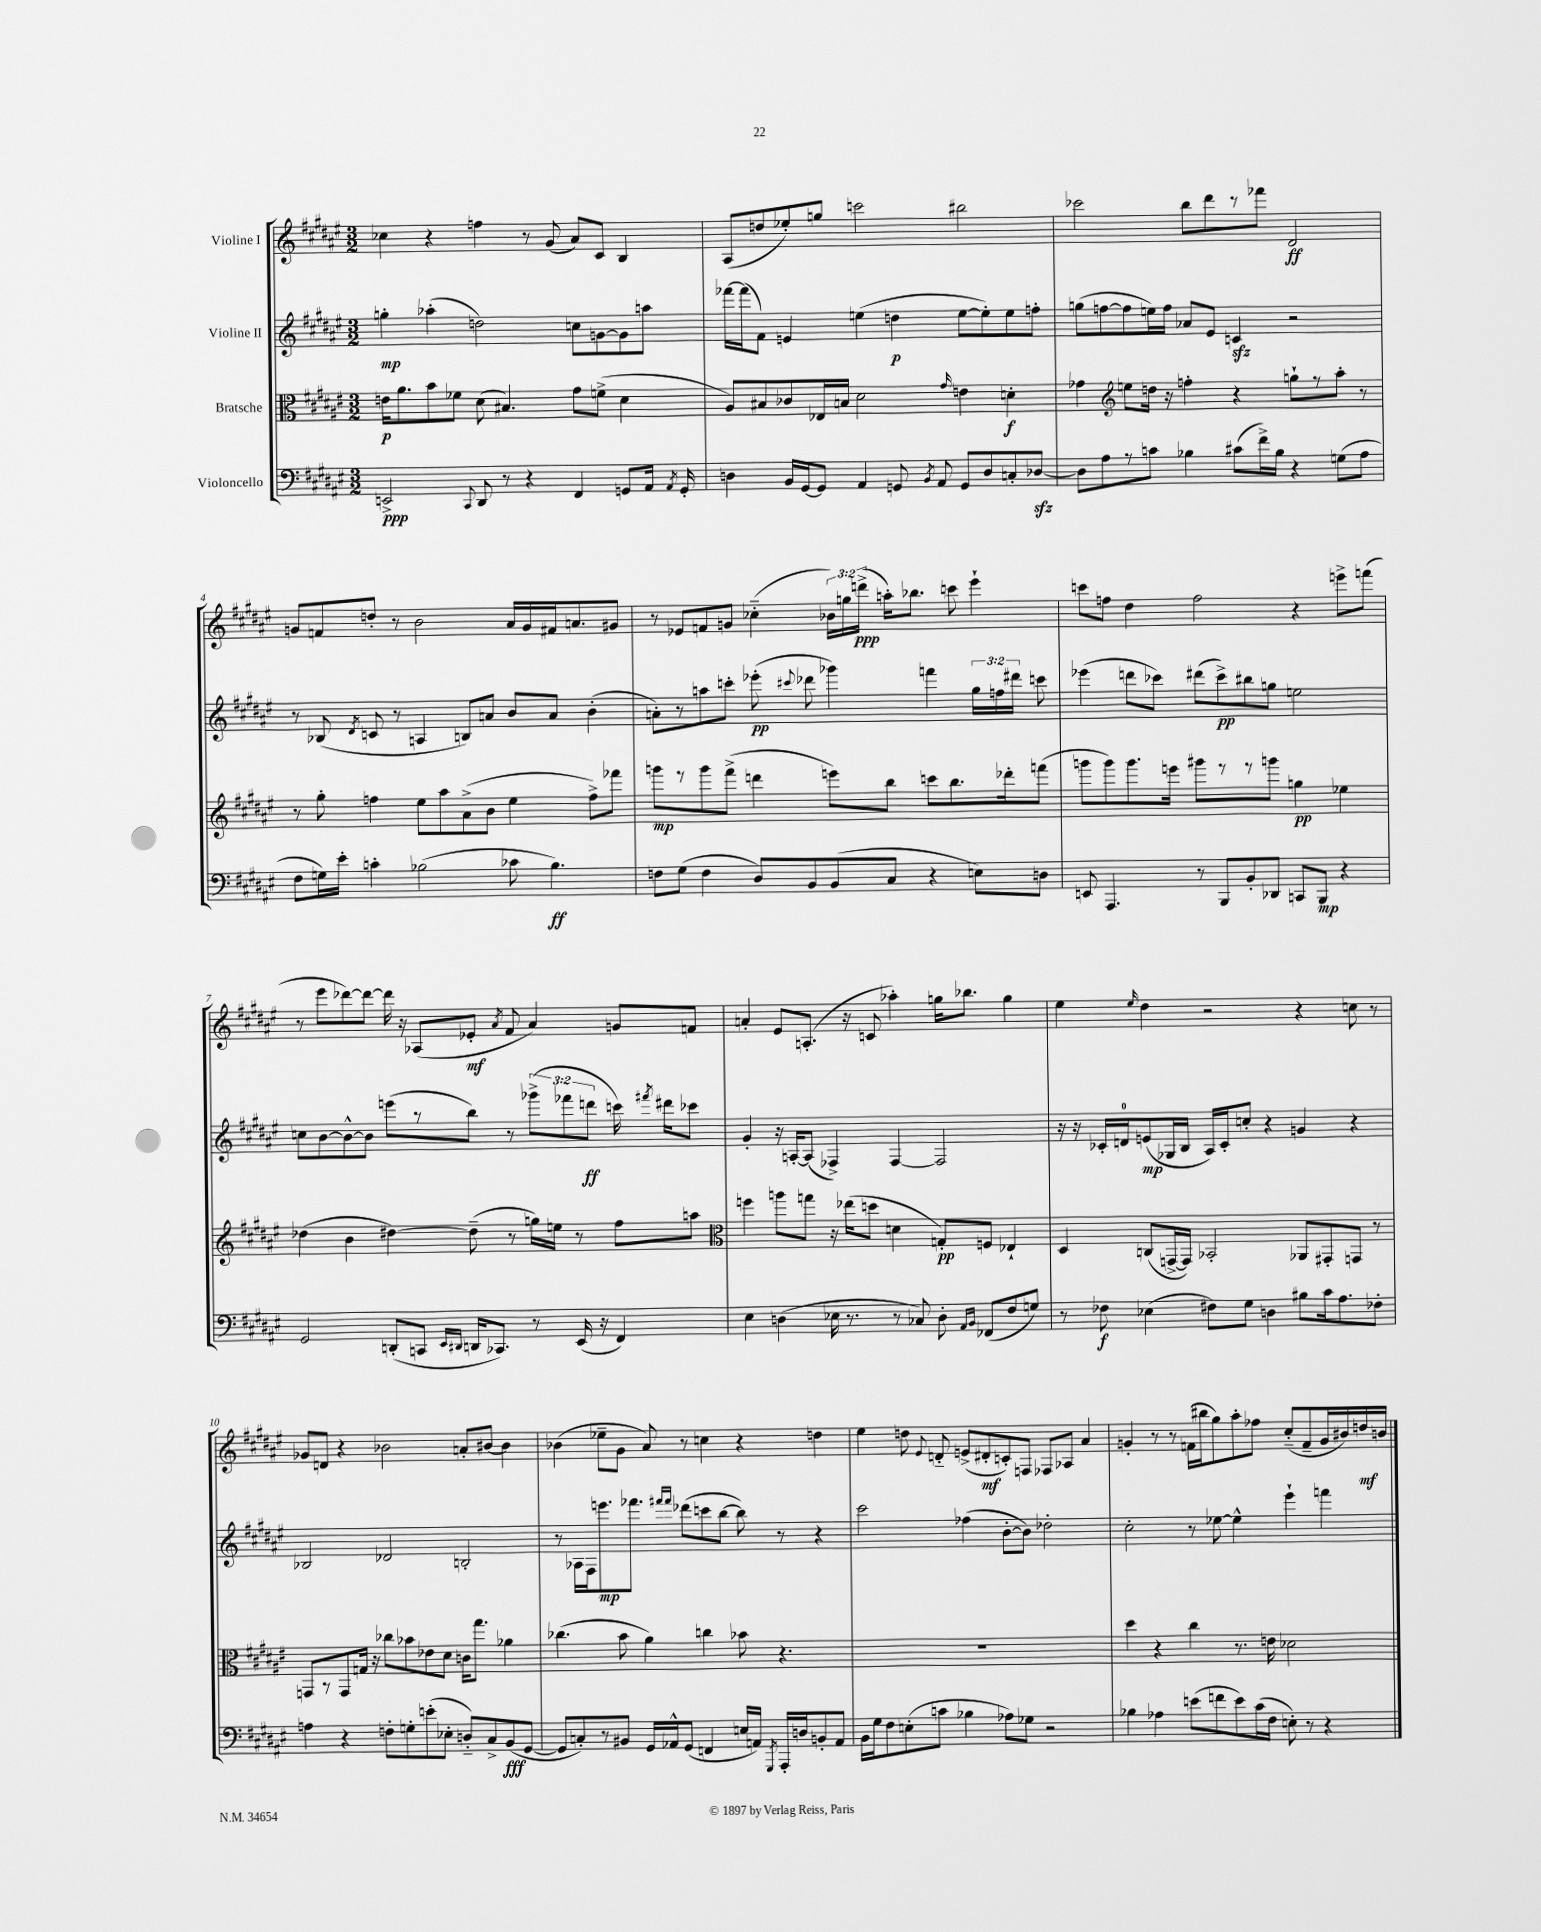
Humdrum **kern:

**kern	**dynam	**kern	**dynam	**kern	**dynam	**kern	**dynam
*part4	*part4	*part3	*part3	*part2	*part2	*part1	*part1
*staff4	*staff4	*staff3	*staff3	*staff2	*staff2	*staff1	*staff1
*I"Violoncello	*	*I"Bratsche	*	*I"Violine II	*	*I"Violine I	*
*clefF4	*	*clefC3	*	*clefG2	*	*clefG2	*
*k[f#c#g#d#a#e#]	*	*k[f#c#g#d#a#e#]	*	*k[f#c#g#d#a#e#]	*	*k[f#c#g#d#a#e#]	*
*M3/2	*	*M3/2	*	*M3/2	*	*M3/2	*
=1	=1	=1	=1	=1	=1	=1	=1
2EEn^/	ppp	16en\KL	p	4ggn'\	mp	4cc-X\	.
.	.	8.a#\	.	.	.	.	.
.	.	8b\	.	(4aa-X'\	.	4r	.
.	.	8f-X\J	.	.	.	.	.
8qqCC#/	.	.	.	.	.	.	.
8DD#/	.	(8d#\	.	2ddn\)	.	4ffn\	.
8r	.	4.B#X/)	.	.	.	.	.
4r	.	.	.	.	.	8r	.
.	.	.	.	.	.	(8g#/	.
4FF#/	.	8g#\L	.	8ccn\L	.	8a#/L)	.
.	.	(8fn^\J	.	[8gn\	.	8c#/J	.
8GGn/L	.	4d#\	.	8g\]	.	4B/	.
16AA#/Jk	.	.	.	8aan\J	.	.	.
8qAA#/	.	.	.	.	.	.	.
16GG'/	.	.	.	.	.	.	.
=2	=2	=2	=2	=2	=2	=2	=2
4Dn\	.	8A#/L)	.	[16fff-X\LL	.	(8A#/L	.
.	.	.	.	(16fff-\J]	.	.	.
.	.	8B#X/	.	8f#\J)	.	8ddn/	.
16BB/LL	.	8c-X/	.	4en/	.	8ee-X'/)	.
[16GG#/J	.	.	.	.	.	.	.
8GG#/J]	.	16E-X/L	.	.	.	8ggn/J	.
.	.	16Bn/JJ	.	.	.	.	.
4AA#/	.	2d#\	.	(4een\	.	2cccn\	.
8GGn/	.	.	.	4ddn\	p	.	.
8qBB/	.	.	.	.	.	.	.
8AA#/	.	.	.	.	.	.	.
.	.	16qqg#/	.	.	.	.	.
8GG/L	.	4en\	.	[8ee\L	.	2bb#X\	.
8D/	.	.	.	8ee'\])	.	.	.
8Cn'/	.	4dn'\	f	8ee\	.	.	.
[8D-Xzz/J	.	.	.	8ffn'\J	.	.	.
=3	=3	=3	=3	=3	=3	=3	=3
8D-\L]	.	4g-X\	.	(8ggn\L	.	2ccc-X\	.
8A#\	.	.	.	[8ffn\	.	.	.
*	*	*clefG2	*	*	*	*	*
8r	.	8een\L	.	8ff\]	.	.	.
8cn\J	.	16ddn\Jk	.	16een\L)	.	.	.
.	.	16r	.	16ff\JJ	.	.	.
4B-X\	.	4ffn'\	.	8a-X/L	.	8bb\L	.
.	.	.	.	8e#/J	.	8ddd#\	.
(8c#X\L	.	4r	.	4cnzz/	.	8r	.
16f#^\L)	.	.	.	.	.	8fff-X\J	.
16B-\JJ	.	.	.	.	.	.	.
4r	.	8ggn`\L	.	2r	.	2d#/	ff
.	.	8r	.	.	.	.	.
(8Gn\L	.	8aa#'\J	.	.	.	.	.
8A#\J	.	8r	.	.	.	.	.
!!LO:LB:g=z
=4	=4	=4	=4	=4	=4	=4	=4
8F#\L	.	8r	.	8r	.	8gn/L	.
16Gn\L)	.	8gg#'\	.	(8B-X/	.	8fn/	.
16e#'\JJ	.	.	.	.	.	.	.
.	.	.	.	8qd#/	.	.	.
4cn'\	.	4ffn\	.	8cn/	.	8ddn'/J	.
.	.	.	.	8r	.	8r	.
(2B-X\	.	8ee#\L	.	4An/	.	2b\	.
.	.	8aa#\	.	.	.	.	.
.	.	(8a#^\	.	8Bn/L)	.	.	.
.	.	8b\J	.	8an/J	.	.	.
8c-X\	.	4ee#\	.	8b/L	.	16a#/LL	.
.	.	.	.	.	.	16g/	.
4.B-\)	ff	.	.	8a/J	.	16f#X/J	.
.	.	.	.	.	.	8.an/	.
.	.	8ff^\L)	.	(4b'\	.	.	.
.	.	8fff-X\J	.	.	.	8g#X/J	.
=5	=5	=5	=5	=5	=5	=5	=5
8Fn\L	.	8gggn\L	mp	8an'\L)	.	8r	.
(8G#\J	.	8r	.	8r	.	8e-X/L	.
4F\	.	8ggg\	.	8aan\	.	8fn/	.
.	.	(8fff#^\J	.	8cccn'\J	.	8gn/J	.
8D#/L)	.	4dddn\	.	(8eee-X'\	pp	(4cc-X\	.
.	.	.	.	8qqccc#X/	.	.	.
8BB/	.	.	.	8ddd-X\	.	.	.
(8BB/	.	8eeen\L)	.	4ggg-X\)	.	24b-X\LL)	.
.	.	.	.	.	.	24ggn\	.
.	.	.	.	.	.	(24dddn^\JJ	ppp
8C#/J	.	8bb\J	.	.	.	16aan'\KL)	.
.	.	.	.	.	.	8.bb-X\J	.
4r	.	8cccn\L	.	4fffn\	.	.	.
.	.	8.bb\	.	.	.	8cccn\	.
8En\L)	.	.	.	24gg#\LL	.	4eee#`\	.
.	.	.	.	24ffn\	.	.	.
.	.	16ddd-X'\k	.	.	.	.	.
.	.	.	.	24ddd#X\JJ	.	.	.
8Dn\J	.	(8fffn\J	.	8cccn\	.	.	.
=6	=6	=6	=6	=6	=6	=6	=6
8EEn/	.	8gggn\L	.	(4eee-X\	.	8cccn\L	.
4.AAA#/	.	8ggg\)	.	.	.	8ffn\J	.
.	.	8.ggg\	.	8dddn\L	.	4dd#\	.
.	.	.	.	8ccc-X\J)	.	.	.
.	.	16eeen\Jk	.	.	.	.	.
8r	.	8ggg#X\L	.	(8ddd#X\L	.	2ff\	.
8BBB/L	.	8r	.	8ccc-^\)	pp	.	.
8BB'/	.	8r	.	8bb#X\	.	.	.
8DD-X/J	.	8gggn\J	.	8ggn\J	.	.	.
8CCn/L	.	4ggn\	pp	2een\	.	4r	.
8BBB/J	mp	.	.	.	.	.	.
4r	.	4ee-X\	.	.	.	8eeen^\L	.
.	.	.	.	.	.	(8fffn\J	.
!!LO:LB:g=z
=7	=7	=7	=7	=7	=7	=7	=7
2GG#/	.	(4dd-X\	.	8ccn\L	.	8r	.
.	.	.	.	[8b\	.	8eee#\L	.
.	.	4b\	.	8b^^\_	.	[8ddd-X\)	.
.	.	.	.	8b\J]	.	8ddd-\J_	.
(8DDn'/L	.	[4dd#X\)	.	(8eeen\L	.	16ddd-\]	.
.	.	.	.	.	.	16r	.
8CCn/J	.	.	.	8r	.	(8A-X/L	.
16qqEE#/LL	.	.	.	.	.	.	.
16qqDD#X/JJ	.	.	.	.	.	.	.
16DDn/KL	.	(8dd#~\]	.	8bb\J)	.	8e-X'/J	mf
8.CC-X/J)	.	.	.	.	.	.	.
.	.	.	.	.	.	8qa#/	.
.	.	8r	.	8r	.	8f#/	.
8r	.	16ggn\LL)	.	(12ggg-X^\L	.	4a#/)	.
.	.	16een\JJ	.	.	.	.	.
.	.	.	.	12fff-X\	.	.	.
(16EE#/	.	8r	.	.	.	.	.
.	.	.	.	12dddn\J	ff	.	.
16r	.	.	.	.	.	.	.
4FF#/)	.	8ff#\L	.	16cccn\)	.	8gn/L	.
.	.	.	.	8qfff#X/	.	.	.
.	.	.	.	16ddd#X\KL	.	.	.
.	.	8aan\J	.	8ccc-X\J	.	8fn/J	.
=8	=8	=8	=8	=8	=8	=8	=8
*	*	*clefC3	*	*	*	*	*
4E#\	.	4ffn\	.	4g#'/	.	4an'/	.
(4Dn\	.	8aan\L	.	16r	.	8e#/L	.
.	.	.	.	[16An'/KL	.	.	.
.	.	8ggn\J	.	(8A/J]	.	(8.An'/J	.
16E-X\	.	16r	.	4F-X^/)	.	.	.
8.r	.	(16ee-X\KL	.	.	.	16r	.
.	.	8ddn\J	.	.	.	8cn/	.
8r	.	4dn\	.	[4F-/	.	4aa-X'\)	.
8C-X/)	.	.	.	.	.	.	.
8D'\	.	8Gn'/L)	pp	2F-/]	.	16ggn\KL	.
.	.	.	.	.	.	8.bb-X\J	.
16qqAA#/LL	.	.	.	.	.	.	.
16qqBB/JJ	.	.	.	.	.	.	.
(8FF-X/L	.	8Fn/J	.	.	.	.	.
8F#/	.	4E-X`/	.	.	.	4gg\	.
8Gn/J)	.	.	.	.	.	.	.
=9	=9	=9	=9	=9	=9	=9	=9
8r	.	4D#/	.	16r	.	4ee#\	.
.	.	.	.	16r	.	.	.
8F-X\	f	.	.	16c-X'/LL	.	.	.
.	.	.	.	16dn/J	.	.	.
.	.	.	.	.	.	16qqee#/	.
(4E-X\	.	(8Cn/L	.	(8en/	mp	4dd#\	.
.	.	[16GGn^/L	.	16G-X/L	.	.	.
.	.	16GG/JJ])	.	16B/JJ	.	.	.
8F#X\L)	.	2BB-X'/	.	16A#/LL)	.	2r	.
.	.	.	.	16c-'/J	.	.	.
8G#\J	.	.	.	8ccn'/J	.	.	.
4Dn\	.	.	.	4r	.	.	.
8B#X\L	.	8AA-X/L	.	4gn/	.	4r	.
16c#\k	.	8GG#X'/	.	.	.	.	.
8.A#\	.	.	.	.	.	.	.
.	.	8GGn/J	.	4r	.	8ccn\	.
8F-X'\J	.	8r	.	.	.	8r	.
!!LO:LB:g=z
=10	=10	=10	=10	=10	=10	=10	=10
4An\	.	8GGn/L	.	2B-X/	.	8g-X/L	.
.	.	8r	.	.	.	8dn/J	.
4r	.	8GG/	.	.	.	4r	.
.	.	16Gn/Jk	.	.	.	.	.
.	.	16r	.	.	.	.	.
8Fn'\L	.	8cc-X\L	.	2d-X/	.	2b-X\	.
8Gn'\	.	8b-X\	.	.	.	.	.
(8en'\	.	8e-X\	.	.	.	.	.
8E-X'\J	.	8d#\J	.	.	.	.	.
8Dn/L)	.	16cn\KL	.	2Bn'/	.	8an'/L	.
.	.	8.gg#\J	.	.	.	.	.
8C#^/	.	.	.	.	.	[8b#X/J	.
(8BB/	fff	4a-X\	.	.	.	4b#\]	.
[8GG#/J	.	.	.	.	.	.	.
=11	=11	=11	=11	=11	=11	=11	=11
8GG#/L]	.	(4.cc-X\	.	8r	.	(4b-X\	.
8Cn'/)	.	.	.	16A-X\LL	.	.	.
.	.	.	.	16F#\J	.	.	.
8r	.	.	.	8.eeen\	mp	8ee-X~\L	.
8BB#X/J	.	8b\	.	.	.	8g#\J	.
.	.	.	.	8.fff-X\J	.	.	.
16GG#/LL	.	4a#\)	.	.	.	8a#/)	.
16AA-X^^/J	.	.	.	.	.	.	.
.	.	.	.	16qqfff#X/LL	.	.	.
.	.	.	.	16qqfff#/JJ	.	.	.
(8GG#/J	.	.	.	(8ddd-X\L	.	8r	.
4FFn/	.	4ccn\	.	8cccn\	.	4ccn\	.
.	.	.	.	[8bb\J	.	.	.
16En/LL	.	8b-X\	.	8bb\])	.	4r	.
16AAn/JJ)	.	.	.	.	.	.	.
8qGGG#/	.	.	.	.	.	.	.
16AAA#'/LL	.	4.r	.	8r	.	.	.
16Dn/J	.	.	.	.	.	.	.
8BBn'/	.	.	.	4r	.	4ddn\	.
8AA/J	.	.	.	.	.	.	.
=12	=12	=12	=12	=12	=12	=12	=12
16BB\LL	.	1.r	.	2ccc#\	.	4ee#\	.
16G#\J	.	.	.	.	.	.	.
8F#\	.	.	.	.	.	.	.
(8En'\	.	.	.	.	.	8ddn\	.
.	.	.	.	.	.	8qqe#/	.
8cn\J	.	.	.	.	.	8dn/	.
4B-X\	.	.	.	(4ff-X\	.	(8en^/L	.
.	.	.	.	.	.	8d#X'/	mf
8A-X\L)	.	.	.	[8b'\L	.	8cn'/)	.
8G-X\J	.	.	.	8b\J])	.	8Fn/J	.
2r	.	.	.	2dd-X'\	.	8F-X/L	.
.	.	.	.	.	.	8A-X/J	.
.	.	.	.	.	.	4a#/	.
=13	=13	=13	=13	=13	=13	=13	=13
4B-X\	.	4dd#\	.	2cc#'\	.	4gn'/	.
4A-X\	.	4r	.	.	.	8r	.
.	.	.	.	.	.	8r	.
(8en\L	.	4cc#\	.	8r	.	(16fn\LL	.
.	.	.	.	.	.	16bb#X\J	.
8fn\	.	.	.	[8ee-X\	.	8gg#\)	.
8e\)	.	8.r	.	4ee-^^\]	.	8aa#'\	.
(16c#\L	.	.	.	.	.	8ff-X\J	.
16F#\JJ	.	16en\	.	.	.	.	.
8En'\)	.	2d-X\	.	4eee#`\	.	(8cc#/L	.
8r	.	.	.	.	.	8f~/	.
4r	.	.	.	4fffn\	.	16g/L	.
.	.	.	.	.	.	16b#X/)	.
.	.	.	.	.	.	16ddn/	mf
.	.	.	.	.	.	16bn/JJ	.
==	==	==	==	==	==	==	==
*-	*-	*-	*-	*-	*-	*-	*-
